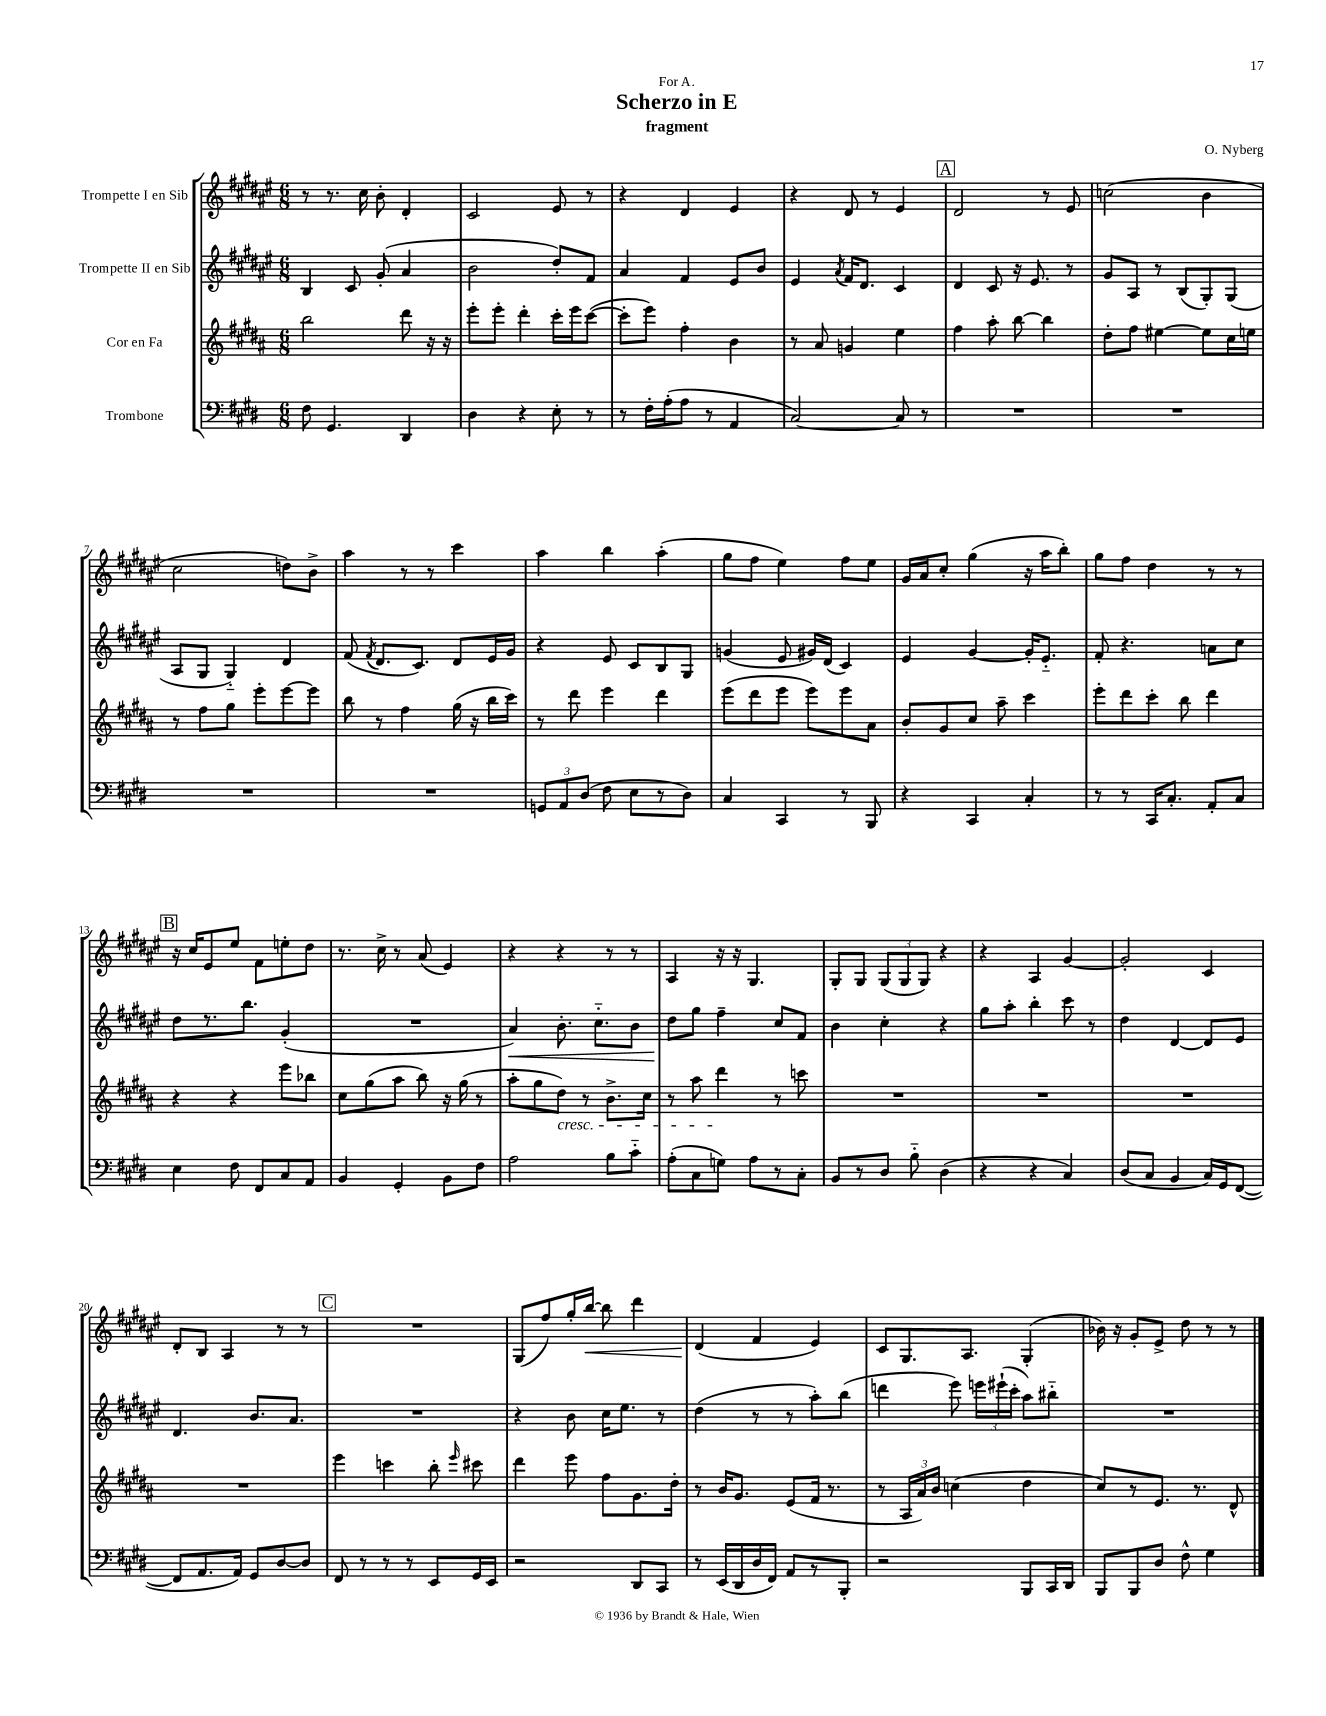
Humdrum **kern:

**kern	**kern	**kern	**kern
*staff4	*staff3	*staff2	*staff1
*clefF4	*clefG2	*clefG2	*clefG2
*k[f#c#g#d#]	*k[f#c#g#d#a#]	*k[f#c#g#d#a#e#]	*k[f#c#g#d#a#e#]
*M6/8	*M6/8	*M6/8	*M6/8
8F#	2bb	4B	8r
4.GG#	.	.	8.r
.	.	8c#	.
.	.	.	16cc#
.	.	(8g#'	8b'
4DD#	8ddd#	4a#	4d#'
.	16r	.	.
.	16r	.	.
=	=	=	=
4D#	8eee'	2b	2c#
.	8eee'	.	.
4r	4ddd#'	.	.
8E'	16ccc#'	8dd#')	8e#
.	16eee	.	.
8r	([8ccc#	8f#	8r
=	=	=	=
8r	8ccc#']	4a#	4r
16F#'	8eee)	.	.
(16A'	.	.	.
8A	4ff#'	4f#	4d#
8r	.	.	.
4AA	4b	8e#	4e#
.	.	8b	.
=	=	=	=
[2C#)	8r	4e#	4r
.	8a#	.	.
.	.	8qa#	.
.	4g	16f#	8d#
.	.	8.d#	.
.	.	.	8r
8C#]	4ee	4c#	4e#
8r	.	.	.
=	=	=	=
2.r	4ff#	4d#	2d#
.	8aa#'	8c#	.
.	[8bb	16r	.
.	.	8.e#	.
.	4bb]	.	8r
.	.	8r	8e#
=	=	=	=
2.r	8dd#'	8g#	(2cc
.	8ff#	8A#	.
.	[4ee#	8r	.
.	.	(8B	.
.	8ee#]	8G#')	4b
.	16cc#	(8G#	.
.	16ee	.	.
=	=	=	=
2.r	8r	8A#	2cc#
.	8ff#	8G#	.
.	8gg#	4G#'~)	.
.	8eee'	.	.
.	[8eee	4d#	8dd)
.	8eee]	.	8b^
=	=	=	=
2.r	8bb	(8f#	4aa#
.	.	8qf#	.
.	8r	8.d#	.
.	4ff#	.	8r
.	.	8.c#)	.
.	.	.	8r
.	(16gg#	8d#	4ccc#
.	16r	.	.
.	16bb	16e#	.
.	16ccc#)	16g#	.
=	=	=	=
12GG	8r	4r	4aa#
12AA	.	.	.
.	8ddd#	.	.
(12D#	.	.	.
8F#	4eee	8e#	4bb
8E	.	8c#	.
8r	4ddd#	8B	(4aa#'
8D#)	.	8G#	.
=	=	=	=
4C#	(8eee	(4g	8gg#
.	8ddd#	.	8ff#
4CC#	8eee	8e#	4ee#)
.	8eee)	16g#)	.
.	.	(16d#	.
8r	8eee	4c#)	8ff#
8BBB	8a#	.	8ee#
=	=	=	=
4r	8b'	4e#	16g#
.	.	.	16a#
.	8g#	.	8cc#'
4CC#	8cc#	[4g#	(4gg#
.	8aa#~	.	.
4C#'	4ccc#	16g#']	16r
.	.	8.e#'~	16aa#
.	.	.	8bb')
=	=	=	=
8r	8eee'	8f#'	8gg#
8r	8ddd#	4.r	8ff#
16CC#	8ccc#'	.	4dd#
8.C#'	.	.	.
.	8bb	.	.
8AA'	4ddd#	8a	8r
8C#	.	8cc#	8r
=	=	=	=
4E	4r	8dd#	16r
.	.	.	16cc#
.	.	8.r	8e#
8F#	4r	.	8ee#
.	.	8.bb	.
8FF#	.	.	8f#
8C#	8eee	(4g#'	8ee'
8AA	8bb-	.	8dd#
=	=	=	=
4BB	8cc#	2.r	8.r
.	(8gg#	.	.
.	.	.	16cc#^
4GG#'	8aa#	.	8r
.	8bb)	.	(8a#
8BB	16r	.	4e#)
.	(16gg#	.	.
8F#	8r	.	.
=	=	=	=
2A	8aa#'	4a#)	4r
.	8gg#	.	.
.	8dd#)	8.b'	4r
.	8r	.	.
.	.	8.cc#'~	.
8B	8.b^	.	8r
8c#'~	.	8b	8r
.	16cc#	.	.
=	=	=	=
(8A'	8r	8dd#	4A#
8C#	8aa#	8gg#	.
8G)	4ddd#	4ff#~	16r
.	.	.	16r
8A	.	.	4.G#
8r	8r	8cc#	.
8C#'	8ccc	8f#	.
=	=	=	=
8BB	2.r	4b	8G#'
8r	.	.	8G#
8D#	.	4cc#'	(12G#
.	.	.	12G#
8B'~	.	.	.
.	.	.	12G#)
(4D#	.	4r	4r
=	=	=	=
4r	2.r	8gg#	4r
.	.	8aa#'	.
4r	.	4bb'	4A#
4C#)	.	8ccc#	[4g#
.	.	8r	.
=	=	=	=
(8D#	2.r	4dd#	2g#']
8C#	.	.	.
4BB	.	[4d#	.
16C#)	.	8d#]	4c#
16GG#	.	.	.
([8FF#	.	8e#	.
=	=	=	=
8FF#]	2.r	4.d#	8d#'
8.AA	.	.	8B
.	.	.	4A#
16AA)	.	.	.
8GG#	.	8.b	.
[8D#	.	.	8r
.	.	8.a#	.
8D#]	.	.	8r
=	=	=	=
8FF#	4eee	2.r	2.r
8r	.	.	.
8r	4ccc	.	.
8r	.	.	.
8EE	8bb'	.	.
.	16qqeee	.	.
16GG#	8ccc#	.	.
16EE	.	.	.
=	=	=	=
2r	4ddd#	4r	(8G#
.	.	.	8ff#)
.	8eee	8b	16gg#'
.	.	.	[16bb
.	8ff#	16cc#	8bb]
.	.	8.ee#	.
8DD#	8.g#	.	4ddd#
8CC#	.	8r	.
.	16dd#'	.	.
=	=	=	=
8r	8r	(4dd#	(4d#
(16EE	16b	.	.
16DD#	8.g#	.	.
16D#	.	8r	4f#
16FF#)	.	.	.
8AA	(8e	8r	.
8r	16f#	8aa#')	4e#)
.	8.r	.	.
8BBB'	.	(8bb	.
=	=	=	=
2r	8r	4ddd	8c#
.	24A#	.	8.G#
.	24a#)	.	.
.	24b	.	.
.	(4cc	8eee#)	.
.	.	.	8.A#
.	.	24eee	.
.	.	(24eee#`	.
.	.	24ccc#'	.
8BBB	4dd#	8aa#)	(4G#'
16CC#	.	8bb#'~	.
16DD#	.	.	.
=	=	=	=
8BBB	8cc#)	2.r	16b-)
.	.	.	16r
8BBB	8r	.	8g#'
8D#	8.e	.	8e#^
8F#^^	.	.	8dd#
.	8.r	.	.
4G#	.	.	8r
.	8d#^^	.	8r
==	==	==	==
*-	*-	*-	*-
